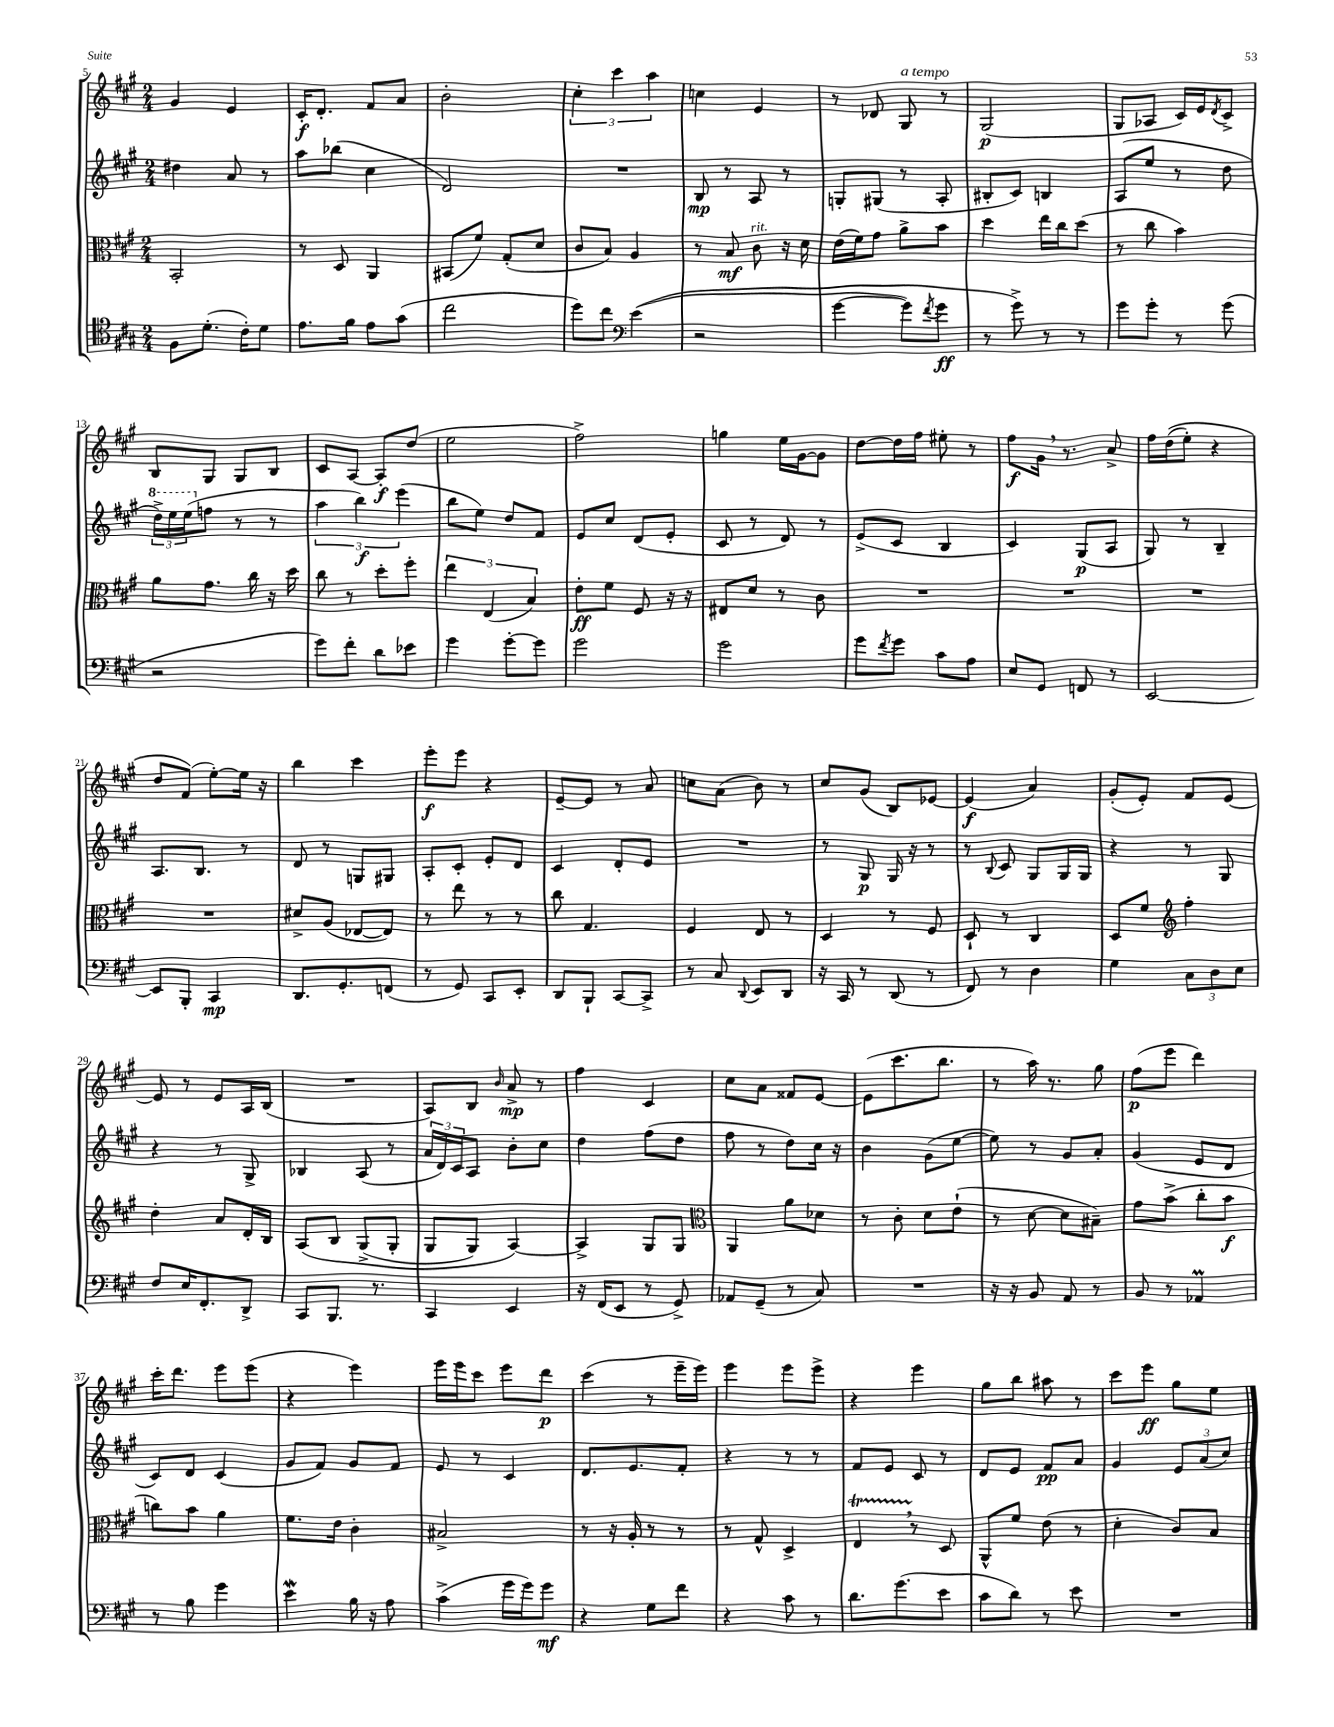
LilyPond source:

<<
\new StaffGroup <<
\new Staff = "s0" {
    \clef treble \key a \major \numericTimeSignature \time 2/4
    gis'4 e'4 |
    cis'16-.\f d'8.-. fis'8 a'8 |
    b'2-. |
    \tuplet 3/2 { cis''4-. cis'''4 a''4 } |
    c''4 e'4 |
    r8 des'8 gis8^\markup { \italic "a tempo" } r8 |
    gis2\p( |
    gis8 aes8 cis'16) e'16 \acciaccatura { d'8 } cis'8-> |
    b8 gis8 gis8 b8 |
    cis'8 a8~ a8-.\f d''8( |
    e''2 |
    fis''2->) |
    g''4 e''16 gis'16~ gis'8 |
    d''8~ d''16 fis''16 eis''8-. r8 |
    fis''8\f gis'16 \breathe r8. a'8-> |
    fis''16 d''16(\( e''8-.) r4 |
    d''8 fis'8(\) e''8~-.) e''16 r16 |
    b''4 cis'''4 |
    e'''8-.\f e'''8 r4 |
    e'8~-- e'8 r8 a'8 |
    c''8 a'8( b'8) r8 |
    cis''8 gis'8( b8) ees'8~ |
    ees'4\f( a'4) |
    gis'8-.( e'8-.) fis'8 e'8~ |
    e'8 r8 e'8 a16 b16( |
    R2 |
    a8) b8 \grace { b'16 } a'8->\mp r8 |
    fis''4 cis'4 |
    cis''8 a'8 fisis'8 e'8~ |
    e'8( cis'''8. b''8. |
    r8 a''16) r8. gis''8 |
    fis''8\p( e'''8 d'''4) |
    cis'''16-. d'''8. e'''8 e'''8( |
    r4 e'''4) |
    e'''16 e'''16 cis'''8 e'''8 d'''8\p |
    cis'''4( r8 e'''16-- e'''16) |
    e'''4 e'''8 e'''8-> |
    r4 e'''4 |
    gis''8 b''8 ais''8 r8 |
    cis'''8 e'''8\ff gis''8 e''8 \bar "|." |
}
\new Staff = "s1" {
    \clef treble \key a \major \numericTimeSignature \time 2/4
    dis''4 a'8 r8 |
    a''8 bes''8( cis''4 |
    d'2) |
    R2 |
    b8\mp r8 a8 r8 |
    g8-. gis8( r8 a8-. |
    bis8-. cis'8) b4 |
    a8( e''8 r8 d''8 |
    \tuplet 3/2 { \ottava #1 d'''16->) e'''16 e'''16( \ottava #0 } f''8 r8 r8 |
    \tuplet 3/2 { a''4 b''4\f) e'''4( } |
    b''8 e''8) d''8 fis'8 |
    e'8 cis''8 d'8( e'8-. |
    cis'8 r8 d'8) r8 |
    e'8->( cis'8 b4 |
    cis'4) gis8\p( a8 |
    gis8) r8 b4-- |
    a8. b8. r8 |
    d'8 r8 g8 gis8 |
    a8-. cis'8-. e'8-. d'8 |
    cis'4 d'8-. e'8 |
    R2 |
    r8 gis8\p gis16 r16 r8 |
    r8 \appoggiatura { b8 } cis'8 gis8 gis16 gis16 |
    r4 r8 gis8 |
    r4 r8 gis8-> |
    bes4 a8( r8 |
    \tuplet 3/2 { a'16 d'16) cis'16 } a8 b'8-. cis''8 |
    d''4 fis''8( d''8 |
    fis''8 r8 d''8) cis''16 r16 |
    b'4 gis'8( e''8~ |
    e''8) r8 gis'8 a'8-. |
    gis'4( e'8 d'8 |
    cis'8) d'8 cis'4( |
    gis'8 fis'8) gis'8 fis'8 |
    e'8 r8 cis'4 |
    d'8. e'8. fis'8-. |
    r4 r8 r8 |
    fis'8 e'8 cis'8 r8 |
    d'8 e'8 fis'8\pp a'8 |
    gis'4 \tuplet 3/2 { e'8 a'8( cis''8) } \bar "|." |
}
\new Staff = "s2" {
    \clef alto \key a \major \numericTimeSignature \time 2/4
    b,2-. |
    r8 d8 a,4 |
    bis,8( fis'8) gis8-.( d'8 |
    cis'8 b8) a4 |
    r8 b8\mf cis'8^\markup { \italic "rit." } r16 d'16 |
    e'16( fis'16) gis'8 a'8-> b'8 |
    d''4 e''16 cis''16 d''8( |
    r8 cis''8 b'4) |
    a'8 gis'8. cis''16 r16 d''16 |
    cis''8 r8 d''8-. fis''8-. |
    \tuplet 3/2 { e''4 e4( b4) } |
    e'8-.\ff fis'8 fis8 r16 r16 |
    eis8 d'8 r8 cis'8 |
    R2 |
    R2 |
    R2 |
    R2 |
    dis'8-> a8( ees8~ ees8) |
    r8 e''8 r8 r8 |
    cis''8 gis4. |
    fis4 e8 r8 |
    d4 r8 fis8 |
    d8-! r8 cis4 |
    d8 fis'8 \clef treble fis''4-. |
    d''4-. a'8 d'16-. b16 |
    a8\( b8 gis8->( gis8-. |
    gis8 gis8) a4~\) |
    a4-> gis8 gis8 |
    \clef alto a,4 a'8 des'8 |
    r8 cis'8-. d'8 e'8-!( |
    r8 d'8~ d'8 bis8--) |
    gis'8 b'8->( cis''8-. b'8\f |
    c''8) b'8 a'4 |
    fis'8. e'16 cis'4-. |
    bis2-> |
    r8 r16 a16-. r8 r8 |
    r8 gis8-^ d4-> |
    e4\startTrillSpan \breathe r8\stopTrillSpan d8 |
    a,8-^ fis'8 e'8( r8 |
    d'4-. cis'8) b8 \bar "|." |
}
\new Staff = "s3" {
    \clef tenor \key a \major \numericTimeSignature \time 2/4
    fis8 d'8.-.( cis'16-.) d'8 |
    e'8. fis'16 e'8 gis'8( |
    cis''2 |
    d''8) cis''8 \clef bass e'4(\( |
    r2 |
    gis'4~ gis'8) \acciaccatura { fis'8 } gis'8\ff |
    r8 gis'8->\) r8 r8 |
    gis'8 gis'8-. r8 gis'8( |
    r2 |
    gis'8) fis'8-. d'8 ees'8 |
    gis'4 gis'8~-. gis'8 |
    gis'2 |
    gis'2 |
    gis'8 \acciaccatura { fis'8 } gis'8 cis'8 a8 |
    e8 gis,8 f,8 r8 |
    e,2~ |
    e,8 b,,8-. cis,4\mp |
    d,8. gis,8.-. f,8( |
    r8 gis,8) cis,8 e,8-. |
    d,8 b,,8-! cis,8~ cis,8-> |
    r8 cis8 \appoggiatura { d,8 } e,8 d,8 |
    r16 cis,16 r8 d,8( r8 |
    fis,8) r8 d4 |
    gis4 \tuplet 3/2 { cis8 d8 e8 } |
    fis8 e16 fis,8.-. d,8-> |
    cis,8 b,,8. r8. |
    cis,4 e,4 |
    r16 fis,16( e,8 r8 gis,8->) |
    aes,8 gis,8--( r8 cis8) |
    R2 |
    r16 r16 b,8 a,8 r8 |
    b,8 r8 aes,4\prall |
    r8 b8 gis'4 |
    e'4\mordent b16 r16 a8 |
    cis'4->( gis'16 gis'16) gis'8\mf |
    r4 gis8 fis'8 |
    r4 cis'8 r8 |
    d'8. gis'8.( e'8 |
    cis'8 d'8) r8 e'8 |
    R2 \bar "|." |
}
>>
>>
\layout { \context { \Score currentBarNumber = #5 } }
